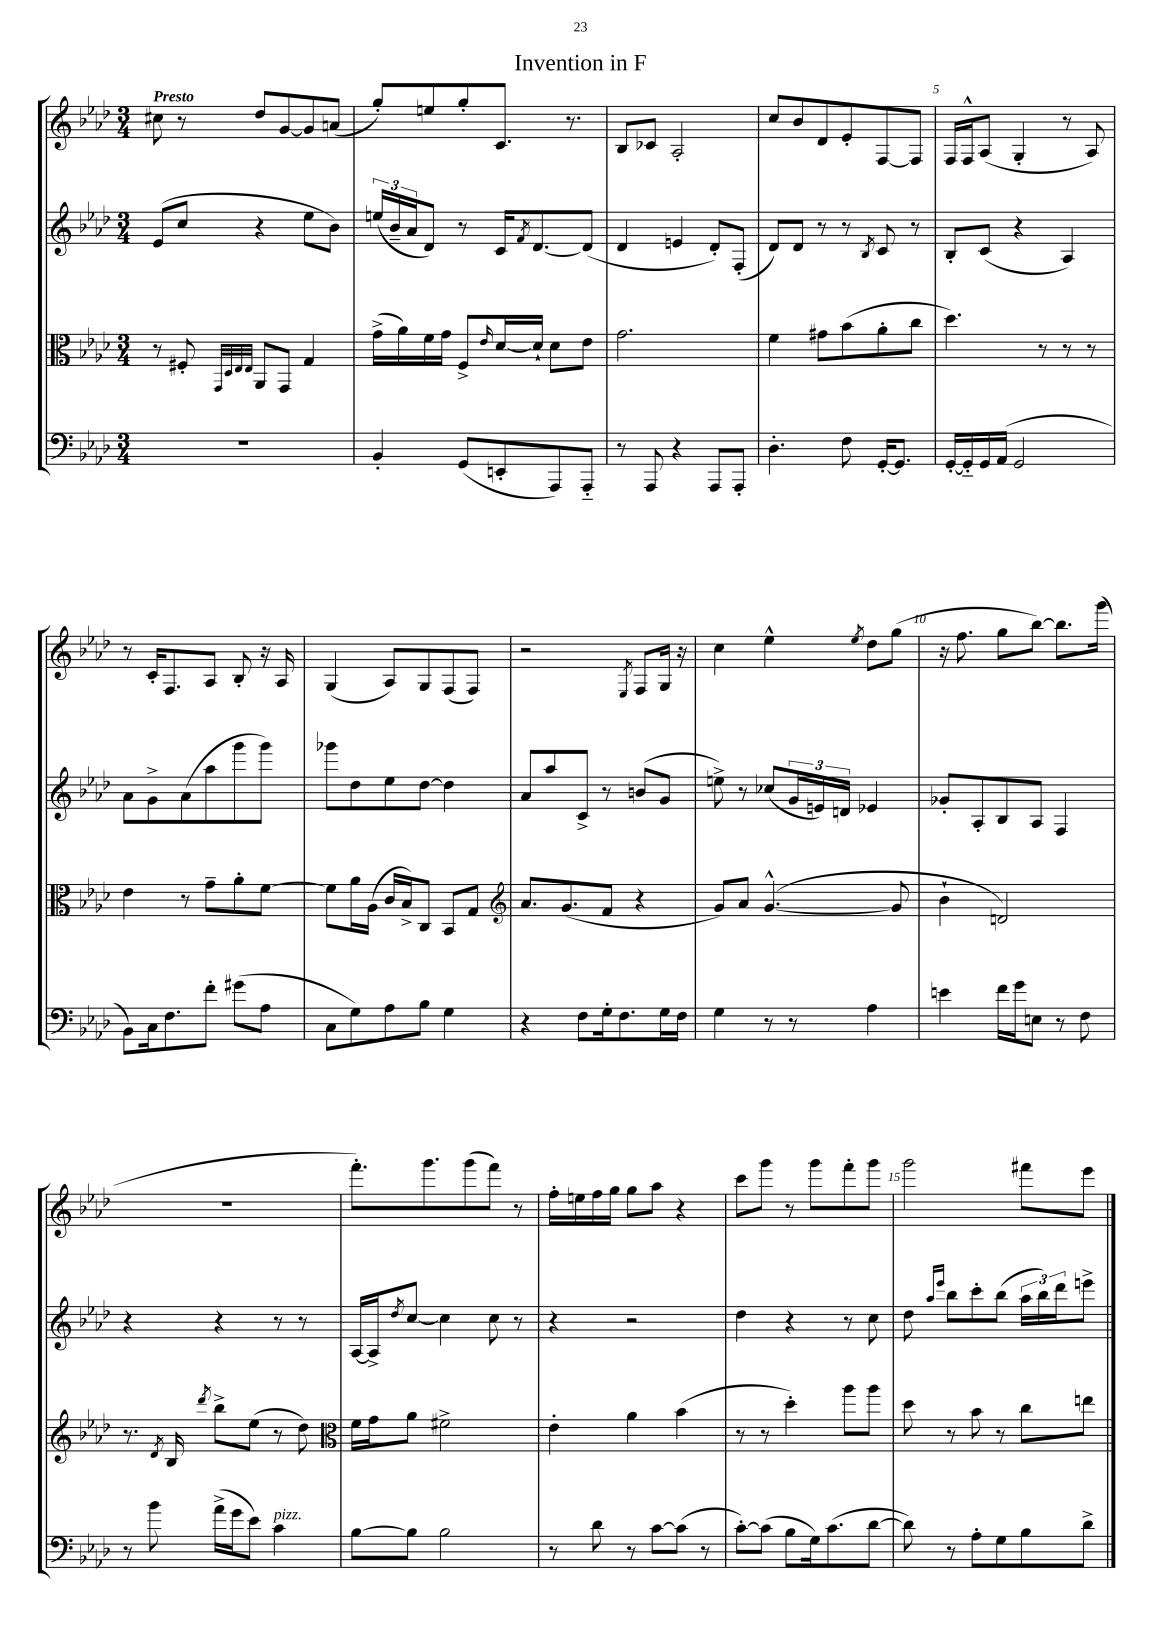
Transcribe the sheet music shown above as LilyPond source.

\header { title = "Invention in F" }
<<
\new StaffGroup <<
\new Staff = "s0" {
    \clef treble \key aes \major \numericTimeSignature \time 3/4 \tempo "Presto"
    cis''8 r8 des''8 g'8~ g'8 a'8( |
    g''8-.) e''8 g''8-. c'8. r8. |
    bes8 ces'8 aes2-. |
    c''8 bes'8 des'8 ees'8-. f8~ f8 |
    f16 f16-^ aes8( g4-. r8 aes8) |
    r8 c'16-. f8. aes8 bes8-. r16 aes16 |
    g4( aes8) g8 f8( f8) |
    r2 \acciaccatura { ees8 } f8 g16 r16 |
    c''4 ees''4-^ \acciaccatura { ees''8 } des''8 g''8( |
    r16 f''8. g''8 bes''8~) bes''8. g'''16( |
    R2. |
    f'''8.-.) g'''8. g'''8( f'''8) r8 |
    f''16-. e''16 f''16 g''16 g''8 aes''8 r4 |
    c'''8 g'''8 r8 g'''8 f'''8-. g'''8 |
    g'''2 fis'''8 ees'''8 \bar "|." |
}
\new Staff = "s1" {
    \clef treble \key aes \major \numericTimeSignature \time 3/4
    ees'8( c''8 r4 ees''8 bes'8) |
    \tuplet 3/2 { e''16( bes'16-- aes'16 } des'8) r8 c'16 \acciaccatura { f'8 } des'8.~ des'8( |
    des'4 e'4 des'8-.) f8-.( |
    des'8) des'8 r8 r8 \acciaccatura { bes8 } c'8 r8 |
    bes8-. c'8( r4 aes4) |
    aes'8 g'8-> aes'8( aes''8 g'''8 g'''8) |
    ges'''8 des''8 ees''8 des''8~ des''4 |
    aes'8 aes''8 c'8-> r8 b'8( g'8 |
    e''8->) r8 ces''8( \tuplet 3/2 { g'16 e'16) d'16 } ees'4 |
    ges'8-. aes8-. bes8 aes8 f4 |
    r4 r4 r8 r8 |
    aes16~ aes16-> \acciaccatura { des''8 } c''8~ c''4 c''8 r8 |
    r4 r2 |
    des''4 r4 r8 c''8 |
    des''8 \grace { aes''16 ees'''16 } bes''8 c'''8-. bes''8( \tuplet 3/2 { aes''16 bes''16) des'''16 } e'''8-> \bar "|." |
}
\new Staff = "s2" {
    \clef alto \key aes \major \numericTimeSignature \time 3/4
    r8 fis8-. \grace { g,32 des32 ees32 ees32 } aes,8 g,8 g4 |
    g'16->( aes'16) f'16 g'16 f8-> \grace { ees'16 } des'16~ des'16-! des'8 ees'8 |
    g'2. |
    f'4 gis'8 bes'8( aes'8-. c''8 |
    des''4.) r8 r8 r8 |
    ees'4 r8 g'8-- aes'8-. f'8~ |
    f'8 aes'16 aes16( c'16 bes16->) c8 bes,8 g8 |
    \clef treble aes'8. g'8.( f'8 r4 |
    g'8) aes'8 g'4.~-^( g'8 |
    bes'4-! d'2) |
    r8. \acciaccatura { des'8 } bes16 \acciaccatura { des'''8 } bes''8-> ees''8( r8 des''8) |
    \clef alto f'16 g'16 aes'8 fis'2-> |
    ees'4-. aes'4 bes'4( |
    r8 r8 des''4-.) aes''8 aes''8 |
    des''8 r8 bes'8 r8 c''8 e''8 \bar "|." |
}
\new Staff = "s3" {
    \clef bass \key aes \major \numericTimeSignature \time 3/4
    R2. |
    bes,4-. g,8( e,8-. aes,,8) aes,,8-_ |
    r8 aes,,8 r4 aes,,8 aes,,8-. |
    des4.-. f8 g,16~-. g,8. |
    g,16~-. g,16-_ g,16 aes,16( g,2 |
    bes,8) c16 f8. f'8-. gis'8( aes8 |
    c8 g8) aes8 bes8 g4 |
    r4 f8 g16-. f8. g16 f16 |
    g4 r8 r8 aes4 |
    e'4 f'16 g'16 e8 r8 f8 |
    r8 bes'8 aes'16->( g'16 ees'8) c'4^\markup { \italic "pizz." } |
    bes8~ bes8 bes2 |
    r8 des'8 r8 c'8~ c'8( r8 |
    c'8~-.) c'8( bes8 g16) c'8.( des'8~ |
    des'8) r8 aes8-. g8 bes8 des'8-> \bar "|." |
}
>>
>>
\layout { \context { \Score \override BarNumber.break-visibility = ##(#f #t #t) barNumberVisibility = #(every-nth-bar-number-visible 5) } }
